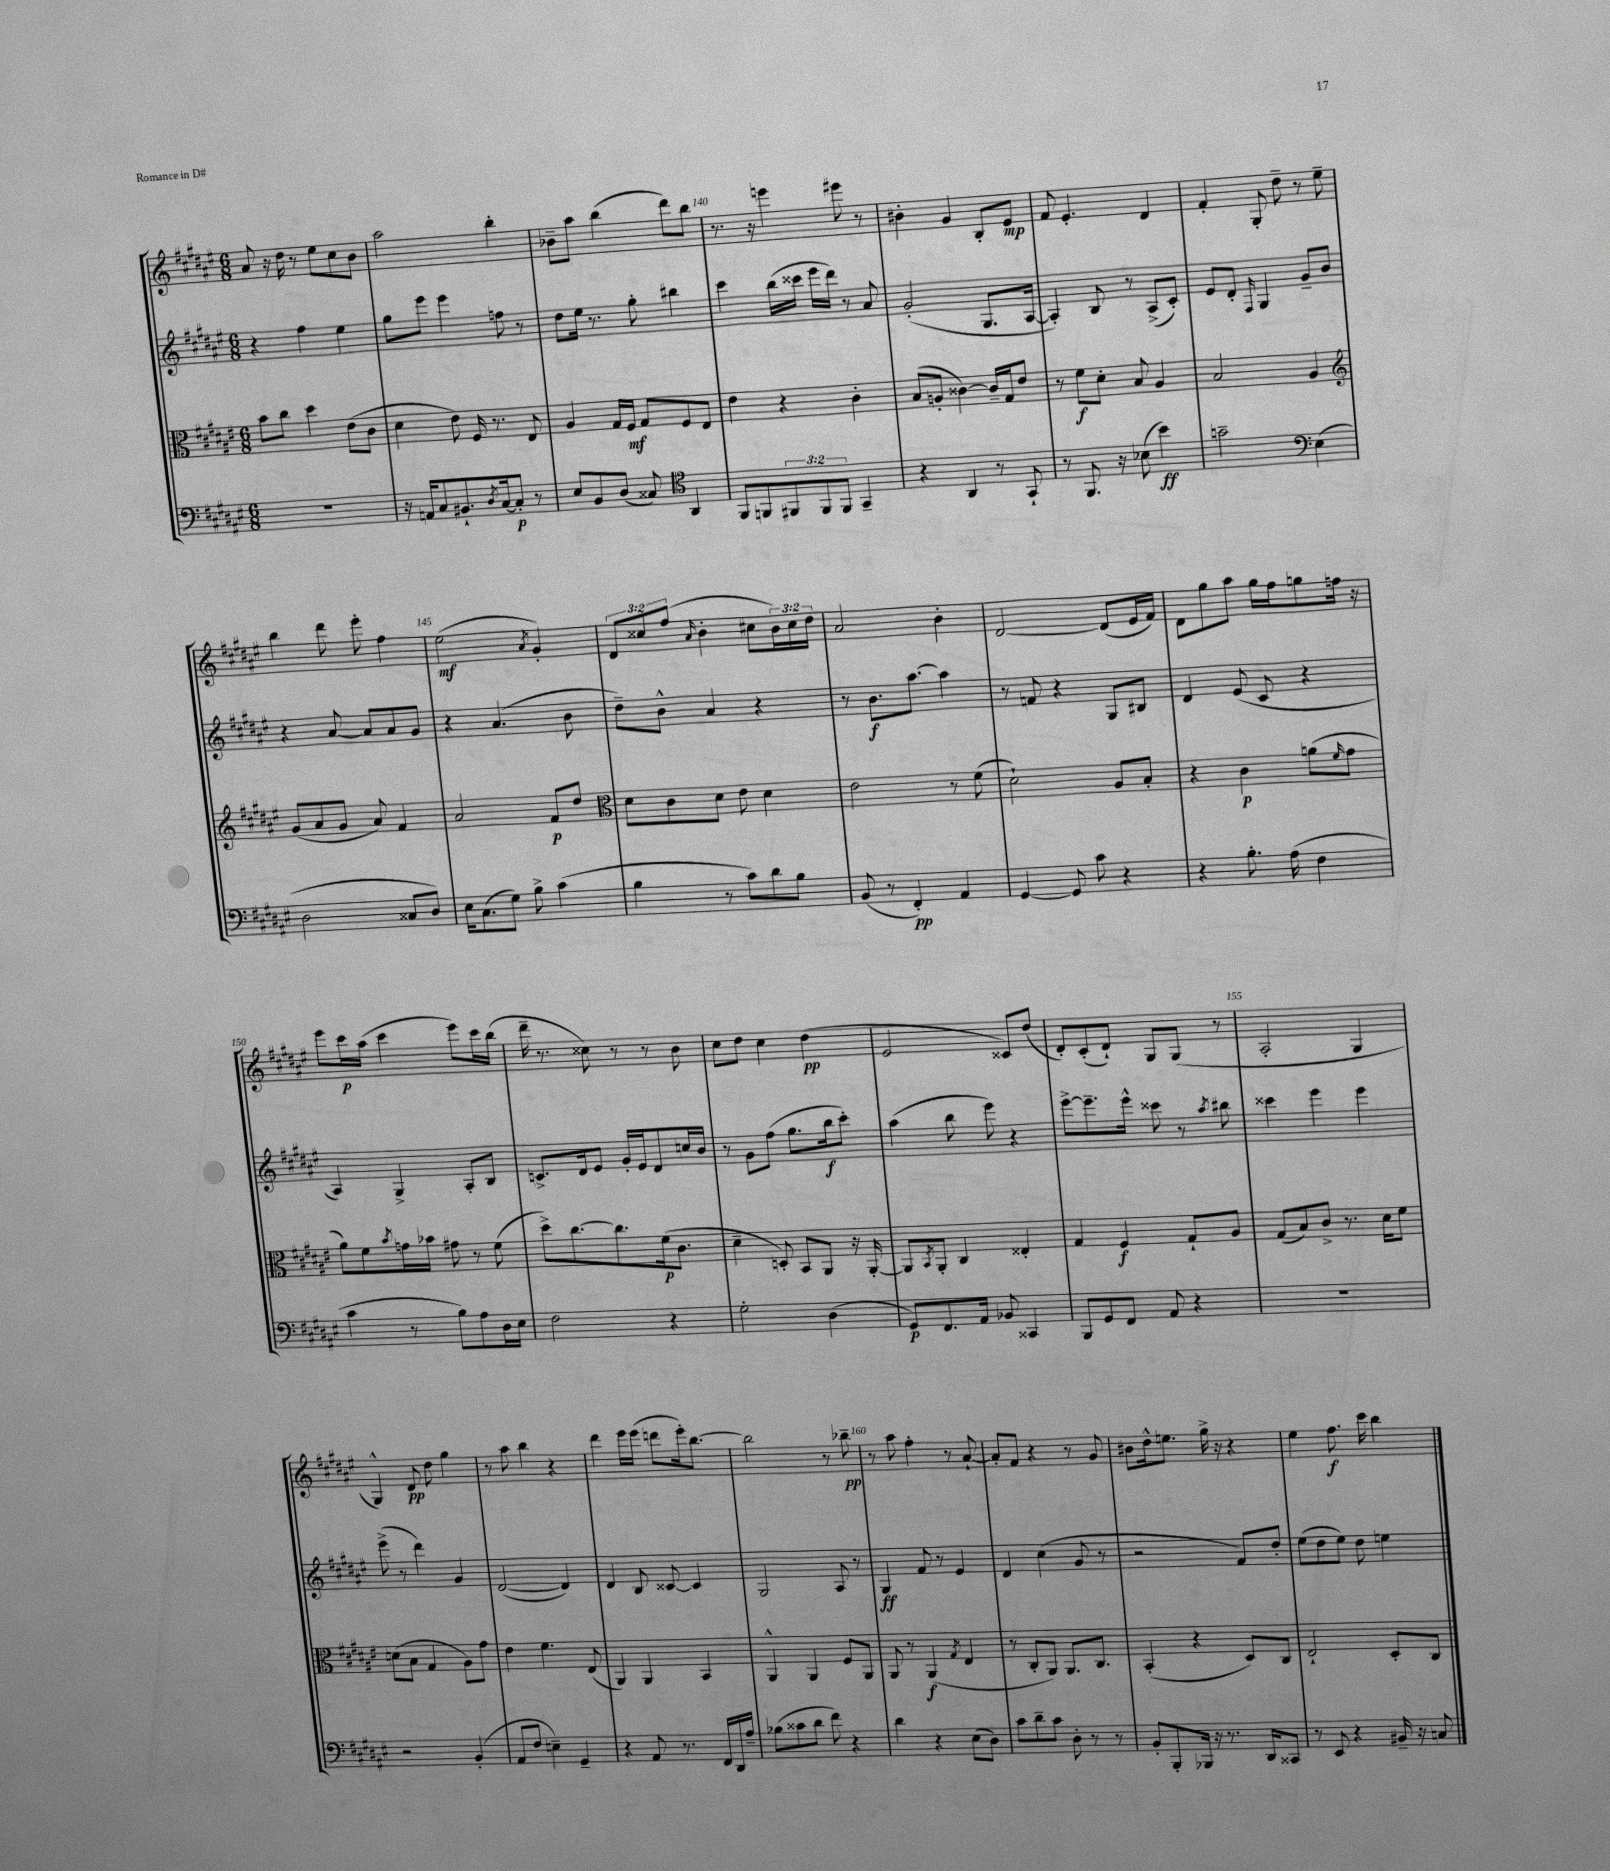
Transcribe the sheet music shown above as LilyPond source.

<<
\new StaffGroup <<
\new Staff = "s0" {
    \clef treble \key fis \major \numericTimeSignature \time 6/8 \override Staff.TupletNumber.text = #tuplet-number::calc-fraction-text
    ais'8 r16 dis''16 r8 eis''8 cis''8 b'8 |
    ais''2 b''4-. |
    bes'8-- ais''8 b''4( dis'''8) b''8 |
    r8. r16 e'''4 eis'''8 r8 |
    bis'4-. gis'4 b8-. eis'8\mp |
    fis'8 eis'4.-. dis'4 |
    fis'4-. gis8-. dis''8-- r8 eis''8-- |
    b''4 dis'''8 eis'''8-. fis''4 |
    eis''2\mf( \acciaccatura { ais'8 } gis'4-.) |
    \tuplet 3/2 { dis'8 cisis''8 fis''8( } \grace { ais'16 } b'4-. cis''8 \tuplet 3/2 { b'16) cis''16 dis''16 } |
    ais'2 b'4-. |
    dis'2~ dis'8( eis'16 fis'16) |
    dis'8 gis''8 ais''8 gis''16 fis''16 g''8 f''16 r16 |
    eis'''8 cis'''16\p ais''16( cis'''4 eis'''8) cis'''16 b''16( |
    dis'''16-- r8. cisis''8) r8 r8 b'8 |
    cis''8 dis''8 cis''4 dis''4\pp( |
    eis'2 cisis'8) dis''8( |
    dis'8-.) cis'8-.( dis'8-!) gis8 gis8( r8 |
    ais2-. gis4 |
    gis4-^) dis'8\pp dis''8 gis''4 |
    r8 ais''8 b''4 r4 |
    dis'''4 eis'''16 eis'''16( d'''8 eis'''16-.) b''8.~ |
    b''2 r8 bes''8--\pp |
    r8 ais''8 fis''4-. r8 ais'8~-! |
    ais'8-. fis'8 r4 r8 gis'8 |
    bis'8 dis''16-^ e''8. gis''16-> r16 r4 |
    eis''4 fis''8.\f cis'''16 b''4 \bar "|." |
}
\new Staff = "s1" {
    \clef treble \key fis \major \numericTimeSignature \time 6/8
    r4 fis''4 eis''4 |
    gis''8 eis'''8 eis'''4 f''8 r8 |
    dis''8 eis''16 r8. gis''8-. bis''4 |
    cis'''4 b''16( cisis'''16 eis'''16 dis'''16) r8 ais'8 |
    gis'2-.( gis8. ais16~ |
    ais4-.) b8 r8 ais8->( cis'8-.) |
    eis'8 dis'8-. \grace { fis16 } gis4 gis'8-- b'8 |
    r4 ais'8~ ais'8 ais'8 gis'8 |
    r4 ais'4.( b'8 |
    dis''8--) b'8-^ ais'4 r4 |
    r8 b'8.\f ais''8.~ ais''4 |
    r8 f'8 r4 gis8 bis8 |
    dis'4 eis'8( cis'8 r4 |
    ais4) gis4-> ais8-. b8 |
    c'8.-> dis'16 eis'8 gis'16-. eis'16 dis'8 c''16 b'16 |
    r8 gis'8 fis''8( gis''8. b''16\f cis'''8-.) |
    ais''4( b''8 eis'''8) r4 |
    eis'''8~-> eis'''8.-- eis'''16-^ cisis'''8 r8 \acciaccatura { ais''8 } bis''8 |
    cisis'''4 eis'''4 eis'''4 |
    eis'''8->( r8 dis'''4) gis'4 |
    dis'2~( dis'4) |
    dis'4 b8 cisis'8~ cisis'4 |
    gis2 ais8 r8 |
    gis4\ff fis'8 r8 eis'4 |
    dis'4 cis''4( gis'8 r8 |
    r2 fis'8) dis''8-. |
    eis''8( dis''8 eis''8) dis''8 e''4 \bar "|." |
}
\new Staff = "s2" {
    \clef alto \key fis \major \numericTimeSignature \time 6/8
    b'8 cis''8 dis''4 eis'8( cis'8 |
    dis'4 eis'8) fis16 r8. eis8 |
    ais4 gis16 fis16\mf gis8 fis8 eis8 |
    eis'4 r4 cis'4-. |
    b8( a8-. cisis'4~) cisis'16-- gis16 eis'8 |
    r8 fis'8\f dis'8-. b8 ais4 |
    b2 ais4 |
    \clef treble gis'8( ais'8 gis'8 ais'8) fis'4 |
    ais'2 fis'8\p dis''8 |
    \clef alto dis'8 cis'8 dis'8 eis'8 dis'4 |
    eis'2 r8 fis'8( |
    dis'2-!) ais8 b8-. |
    r4 cis'4\p a'8( \grace { fis'16 } gis'8 |
    ais'8) fis'8 \acciaccatura { b'8 } g'16 bes'16 gis'8 r8 fis'8( |
    dis''8->) cis''8.~ cis''8. fis'16\p( cis'8. |
    dis'4-- d8-.) b,8 ais,8 r16 ais,16~-. |
    ais,8 \acciaccatura { b,8 } ais,8-. cis4 eisis4-. |
    gis4 fis4\f gis8-! ais8 |
    gis8( b8) cis'8-> r8. dis'16 fis'8 |
    d'8( b8 gis4 ais8) gis'8 |
    eis'4 fis'4. eis8( |
    ais,4) ais,4 b,4 |
    ais,4-^ ais,4 fis8 ais,8 |
    ais,8 r8 ais,4\f( \acciaccatura { gis8 } eis4 |
    r8 cis8-. ais,8) ais,8. cis8. |
    b,4-.( r4 dis8) cis8 |
    eis2-! dis8-. cis8 \bar "|." |
}
\new Staff = "s3" {
    \clef bass \key fis \major \numericTimeSignature \time 6/8 \override Staff.TupletNumber.text = #tuplet-number::calc-fraction-text
    R2. |
    r16 a,16 cis8 bis,8.-! \acciaccatura { dis8 } cis16~ cis8-.\p r8 |
    eis8 b,8 dis8( cisis8) \clef tenor ais,4 |
    fis,8 f,8 \tuplet 3/2 { fis,8 fis,8 fis,8 } gis,4-- |
    r4 ais,4 r8 gis,8-! |
    r8 fis,8. r16 bes8( b'4\ff) |
    g'2-- \clef bass eis4( |
    dis2 cisis8 dis8) |
    eis16 cis8.( gis8) b8-> cis'4( |
    b4 r8 cis'8) dis'8 b8 |
    b,8( r8 fis,4-.\pp) ais,4 |
    gis,4~ gis,8 cis'8 r4 |
    r4 b8.-. ais16( fis4 |
    cis'4 r8 b8) ais8 dis16 eis16 |
    fis2 r4 |
    gis2-. dis4( |
    gis,8\p) fis,8. ais,16 bes,8 cisis,4 |
    b,,8 gis,8 fis,8 ais,8 r4 |
    R2. |
    r2 b,4-.( |
    ais,8 fis8 e4--) gis,4-- |
    r4 ais,8 r8. fis,16 dis,16 ais16-- |
    bes8( cisis'8 dis'8 fis'8) r4 |
    dis'4 r4 eis8( dis8) |
    cis'8 dis'8-- cis'8 dis8-. r8 r8 |
    b,8-. b,,8-. bes,,16 r16 r8. dis,16 cisis,8 |
    r8 eis,8 r4 bis,16-- r16 c8 \bar "|." |
}
>>
>>
\layout { \context { \Score currentBarNumber = #137 \override BarNumber.break-visibility = ##(#f #t #t) barNumberVisibility = #(every-nth-bar-number-visible 5) } }
